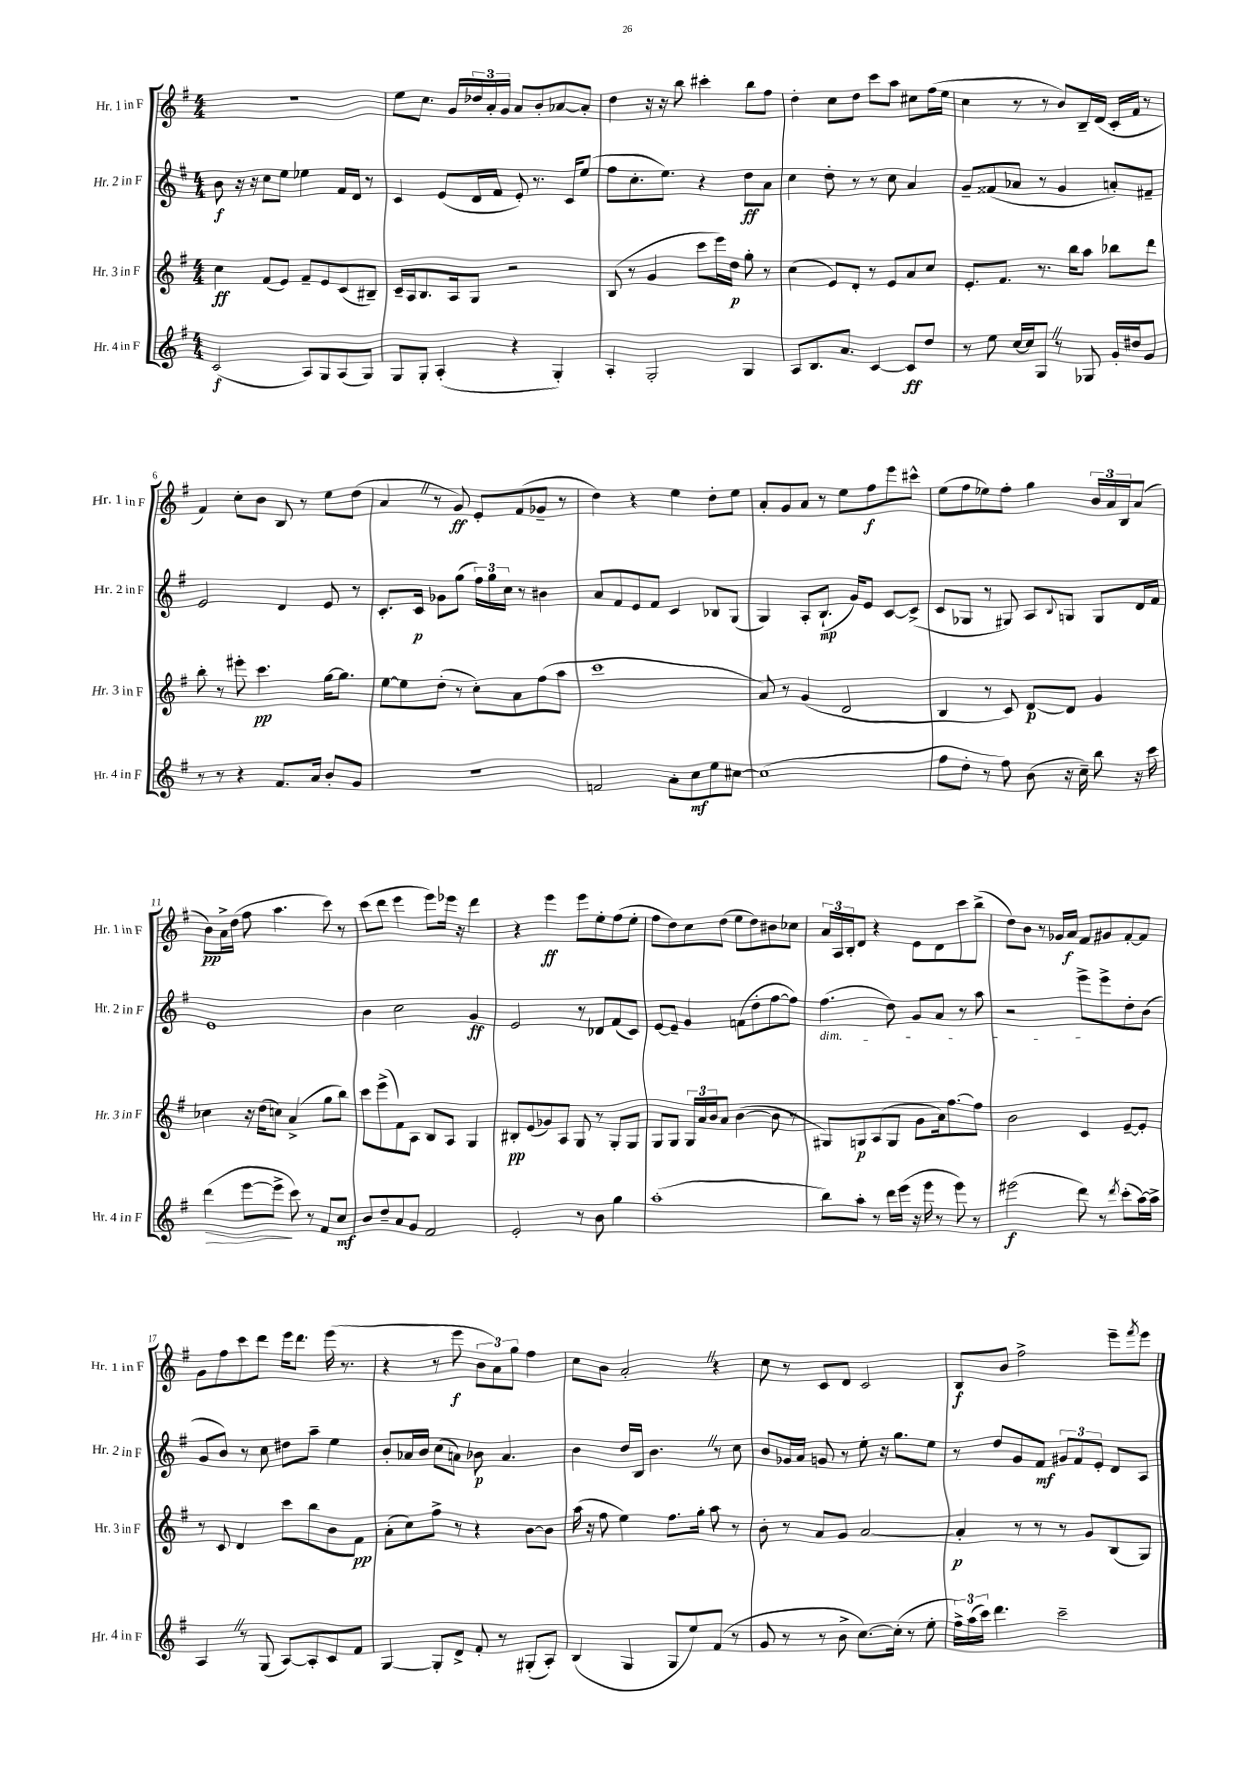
<<
\new StaffGroup <<
\new Staff = "s0" \with { instrumentName = "Hr. 1 in F" shortInstrumentName = "Hr. 1 in F" } {
    \clef treble \key g \major \numericTimeSignature \time 4/4
    R1 |
    e''8 c''8. g'16 \tuplet 3/2 { des''16 a'16-. g'16 } a'8 b'8-. aes'8~ aes'8-. |
    d''4 r16 r16 b''8 cis'''4-. b''8 fis''8 |
    d''4-. c''8 d''8 c'''8 a''8 cis''8 fis''16( e''16 |
    c''4 r8 r8 b'8) b16-- d'16( c'16-. fis'16 r8 |
    fis'4) c''8-. b'8 b8 r8 e''8 d''8( |
    a'4 \once \override BreathingSign.text = \markup { \musicglyph "scripts.caesura.straight" } \breathe r8 g'8\ff) e'8-. fis'8( ges'8-- r8 |
    d''4) r4 e''4 d''8-. e''8 |
    a'8-. g'8 a'8 r8 e''8 fis''8\f e'''8 cis'''8-^ |
    e''8( fis''8 ees''8) fis''8-. g''4 \tuplet 3/2 { b'16 a'16 b16 } a'8( |
    b'8\pp) a'16-> d''16( fis''8 a''4. c'''8) r8 |
    c'''8( d'''8 e'''4 e'''8) ees'''16 r16 d'''4 |
    r4 e'''4\ff e'''8 e''8-. fis''8( e''8-. |
    fis''8 d''8) c''8 d''8( e''8 d''8) bis'8 ces''8 |
    \tuplet 3/2 { a'16 a16 b16-. } d'8 r4 e'8 d'8 c'''8 b''8->( |
    d''8) b'8 r8 ges'16 a'16\f fis'8 gis'8 fis'8~-. fis'8 |
    g'8 fis''8 c'''8 d'''8 e'''16 d'''8. e'''16( r8. |
    r4 r8 e'''8\f \tuplet 3/2 { b'8 a'8) g''8 } fis''4 |
    c''8 b'8 a'2-. \once \override BreathingSign.text = \markup { \musicglyph "scripts.caesura.straight" } \breathe r4 |
    c''8 r8 c'8 d'8 c'2 |
    b8\f b'8 fis''2-> e'''8-- \acciaccatura { fis'''8 } e'''8 \bar "|." |
}
\new Staff = "s1" \with { instrumentName = "Hr. 2 in F" shortInstrumentName = "Hr. 2 in F" } {
    \clef treble \key g \major \numericTimeSignature \time 4/4
    b'8\f r16 r16 c''8 e''8 ees''4 fis'16 d'16 r8 |
    c'4 e'8( d'16 fis'16 e'8-.) r8. c'16 e''8( |
    fis''8 c''8.-. e''8.) r4 d''8\ff a'8 |
    c''4 d''8-. r8 r8 c''8 a'4 |
    g'8-- fisis'8( aes'8 r8 g'4 a'8-.) fis'8-- |
    e'2 d'4 e'8 r8 |
    c'8.-. c'16\p ges'8 g''8( \tuplet 3/2 { fis''16) g''16 c''16 } r8 bis'4 |
    a'8 fis'8 e'8 fis'8 c'4 bes8 g8( |
    g4) a8-. b8.-!\mp( g'16) e'8 c'8~ c'8->( |
    c'8 ges8 r8 gis8) a8 \appoggiatura { b8 } g8 g8 d'16 fis'16 |
    e'1 |
    b'4 c''2 g'4\ff |
    e'2 r8 des'8 fis'8( c'8) |
    e'8~ e'8-- g'4 f'8( d''8-. fis''8~ fis''8) |
    fis''4.\dim( d''8) g'8 a'8 r8 a''8 |
    r2 e'''8->\! e'''8-> d''8-. b'8( |
    g'8 b'8) r8 c''8 dis''8 a''8-- e''4 |
    b'8-. aes'16 b'16 c''8( a'8) bes'8\p a'4. |
    b'4 d''16 b16 b'4. \once \override BreathingSign.text = \markup { \musicglyph "scripts.caesura.straight" } \breathe r8 c''8 |
    b'8 ges'16 a'16 g'8 r8 e''8-. r16 g''8. e''8 |
    r8 d''8 g'8 fis'8\mf \tuplet 3/2 { gis'8 fis'8 e'8-. } d'8 a8 \bar "|." |
}
\new Staff = "s2" \with { instrumentName = "Hr. 3 in F" shortInstrumentName = "Hr. 3 in F" } {
    \clef treble \key g \major \numericTimeSignature \time 4/4
    c''4\ff fis'8( e'8) fis'8-- e'8 c'8( bis8--) |
    c'16-- a16 b8. a16 g8 r2 |
    b8( r8 g'4 c'''8 e'''16) d''16\p g''8-. r8 |
    c''4( e'8) d'8-. r8 e'8 a'8 c''8 |
    e'8.-. fis'8. r8. b''16 a''8 bes''8 d'''8 |
    b''8-. r8 eis'''8-. c'''4.\pp g''16~ g''8. |
    e''8~ e''8 d''8-.( r8 c''8-.) a'8 fis''8( a''8 |
    c'''1 |
    a'8) r8 g'4( d'2 |
    b4 r8 c'8) d'8~\p d'8 g'4 |
    ces''4 r16 d''16( c''8) a'4->( g''8 b''8) |
    c'''8 e'''8->( fis'8) a8 b8 a8 g4 |
    bis8-.\pp e'8( ges'8) a8 g8 r8 g8-. g8 |
    g8 g8 \tuplet 3/2 { g16 a'16 b'16 } a'8 b'4~( b'8 r8 |
    gis8) g8\p a8( g8 g'8 a'16) fis''8.~ fis''8 |
    b'2 c'4 e'8~-- e'8-. |
    r8 c'8 d'4 c'''8 b''8 b'8 fis'8\pp |
    a'8-.( c''8) fis''8-> r8 r4 b'8~ b'8 |
    a''16( r16 fis''8 e''4) fis''8. g''16-. a''8 r8 |
    b'8-. r8 a'8 g'8 a'2~ |
    a'4-.\p r8 r8 r8 g'8 b8( g8) \bar "|." |
}
\new Staff = "s3" \with { instrumentName = "Hr. 4 in F" shortInstrumentName = "Hr. 4 in F" } {
    \clef treble \key g \major \numericTimeSignature \time 4/4
    c'2\f( a8) g8 a8( g8) |
    g8 g8-. a4-.( r4 g4-.) |
    a4-. g2-. g4 |
    a8 b8. a'8. c'4~ c'8\ff d''8 |
    r8 e''8 c''16~ c''16 g8 \once \override BreathingSign.text = \markup { \musicglyph "scripts.caesura.straight" } \breathe r8 ges8 g'16-. dis''16 g'8 |
    r8 r8 r4 fis'8. a'16 b'8-. g'8 |
    r1 |
    f'2 a'8-. c''8\mf e''8 cis''8~ |
    cis''1( |
    fis''8 d''8-. r8 fis''8) b'8( r16 c''16--) b''8 r16 c'''16 |
    d'''4\>( e'''8~ e'''8->\! c'''8) r8 fis'8 c''8\mf |
    b'8 d''8-- a'8 g'8 fis'2 |
    e'2-. r8 b'8 g''4 |
    a''1-.( |
    b''8) a''8-. r8 d'''16 e'''16( r16 e'''16 r8 e'''8) r8 |
    eis'''2\f( d'''8) r8 \acciaccatura { d'''8 } c'''8-.( a''16~) a''16-> |
    a4 \once \override BreathingSign.text = \markup { \musicglyph "scripts.caesura.straight" } \breathe r8 g8( a8~) a8-. c'8 fis'8 |
    g4~ g8-. d'8-> fis'8-. r8 gis8-.( a8-.) |
    b4( g4 g8 e''8) fis'8( r8 |
    g'8 r8 r8 b'8-> c''8.~) c''16-.( r8 e''8-. |
    \tuplet 3/2 { fis''16->) a''16( c'''16) } d'''4. c'''2-- \bar "|." |
}
>>
>>
